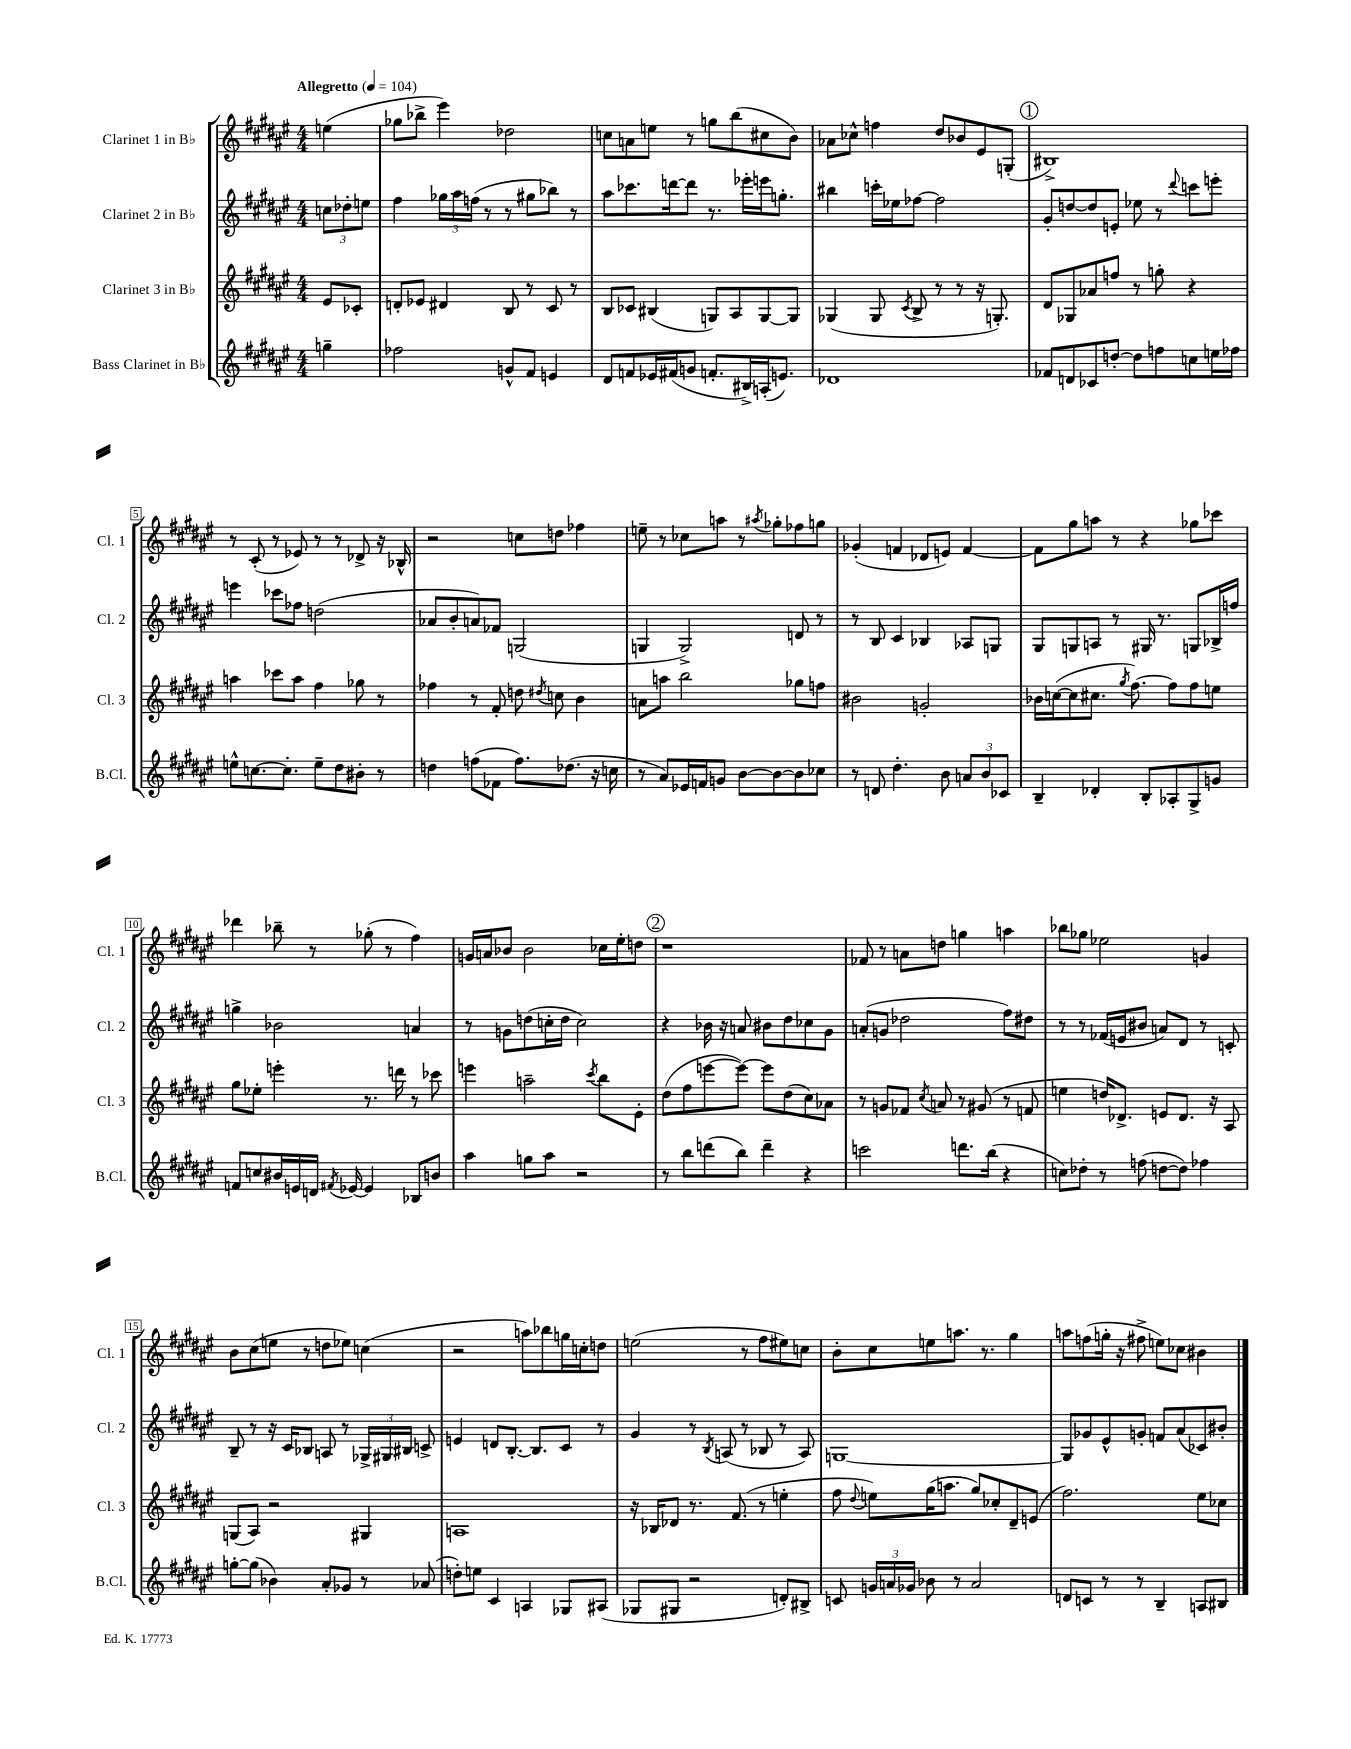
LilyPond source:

<<
\new StaffGroup <<
\new Staff = "s0" \with { instrumentName = "Clarinet 1 in Bb" shortInstrumentName = "Cl. 1" } {
    \clef treble \key fis \major \numericTimeSignature \time 4/4 \partial 4 \tempo "Allegretto" 4 = 104
    \autoBeamOff e''4( |
    ges''8[ bes''8]-> eis'''4) des''2 |
    c''8[ a'8 e''8] r8 g''8[ b''8( cis''8 b'8]) |
    aes'8[ ces''8]-^ f''4 dis''8[ bes'8 eis'8 g8]-.( |
    \mark \markup { \circle "1" } bis1->) |
    r8 cis'8-.( r8 ees'8) r8 r8 des'8-> r16 bes16-^ |
    r2 c''8[ d''8] fes''4 |
    e''8-- r8 ces''8[ a''8] r8 \acciaccatura { ais''8 } ges''8[-. fes''8 g''8] |
    ges'4-.( f'4 des'8[ e'8]) f'4~ |
    f'8[ gis''8 a''8] r8 r4 ges''8[ ces'''8] |
    des'''4 bes''8-- r8 ges''8-.( r8 fis''4) |
    g'16[ a'16 bes'8] bes'2 ces''16[ eis''16-. d''8] |
    \mark \markup { \circle "2" } r1 |
    fes'8 r8 a'8[ d''8] g''4 a''4 |
    bes''8[ ges''8] ees''2 g'4 |
    b'8[ cis''8( e''8] r8 d''8[ ees''8]) c''4( |
    r2 a''8[) bes''8 g''16 c''16-. d''8] |
    e''2( r8 fis''8[ eis''8) c''8] |
    b'8[-. cis''8 e''8 a''8.] r8. gis''4 |
    a''8[ f''8( g''16]-. r16 fis''8-> e''8[) ces''8] bis'4 \bar "|." |
}
\new Staff = "s1" \with { instrumentName = "Clarinet 2 in Bb" shortInstrumentName = "Cl. 2" } {
    \clef treble \key fis \major \numericTimeSignature \time 4/4 \partial 4
    \autoBeamOff \tuplet 3/2 { c''8[ des''8-. e''8] } |
    fis''4 \tuplet 3/2 { ges''16[ ais''16 f''16]( } r8 r8 gis''8[ bes''8]) r8 |
    ais''8[ ces'''8. d'''16~ d'''8] r8. ees'''16[-. e'''16 g''8.]-. |
    bis''4 c'''16[-. ees''16 fes''8]~ fes''2 |
    \mark \markup { \circle "1" } gis'8[-. d''8~ d''8 e'8]-. ees''8 r8 \appoggiatura { dis'''8 } c'''8[ e'''8]-. |
    e'''4 ces'''8[ fes''8] d''2( |
    aes'8[ b'8-. a'8) fes'8] g2( |
    g4 g2->) d'8 r8 |
    r8 b8 cis'4 bes4 aes8[ g8] |
    gis8[ g8 a8] r8 gis16 r8. g8[ bes16-> f''16] |
    g''4-> bes'2 a'4 |
    r8 g'8[ d''8( c''16-. d''16] c''2) |
    \mark \markup { \circle "2" } r4 bes'16 r16 a'8 bis'8[ dis''8 ces''8 gis'8] |
    a'8[-.( g'8] des''2 fis''8[) dis''8] |
    r8 r8 fes'16[( e'16 bis'8] a'8[) dis'8] r8 c'8-. |
    b8-- r8 r16 cis'16[ bes8] a8 r8 \tuplet 3/2 { ges16[-> gis16 bis16] } c'8-> |
    e'4 d'8[ b8.]~-. b8.[ cis'8] r8 |
    gis'4 r8 \acciaccatura { b8 } a8( r8 bes8 r8 a8) |
    g1~ |
    g8[ ges'8 eis'8-^ g'8]-. f'8[ ais'8( ces'8) bis'8]-. \bar "|." |
}
\new Staff = "s2" \with { instrumentName = "Clarinet 3 in Bb" shortInstrumentName = "Cl. 3" } {
    \clef treble \key fis \major \numericTimeSignature \time 4/4 \partial 4
    \autoBeamOff eis'8[ ces'8]-. |
    d'8[-. ees'8] dis'4 b8 r8 cis'8 r8 |
    b8[ ces'8] bis4( g8[) ais8 g8~ g8] |
    ges4( ges8 \acciaccatura { cis'8 } b8-> r8 r8 r16 g8.-.) |
    \mark \markup { \circle "1" } dis'8[ ges8 aes'8 f''8] r8 g''8-. r4 |
    a''4 ces'''8[ a''8] fis''4 ges''8 r8 |
    fes''4 r8 fis'8-. d''8 \acciaccatura { dis''8 } c''8 b'4 |
    a'8[ a''8] b''2 ges''8[ f''8] |
    bis'2 g'2-. |
    bes'16[ c''16~( c''8 cis''8.] \acciaccatura { gis''8 } fis''8.~) fis''8[ fis''8 e''8] |
    gis''8[ ees''8]-. e'''4-. r8. d'''16 r8 ces'''8 |
    e'''4 a''2-- \acciaccatura { cis'''8 } b''8[ eis'8]-. |
    \mark \markup { \circle "2" } dis''8[( fis''8 e'''8~ e'''8]~) e'''8[ dis''8( cis''8) aes'8] |
    r8 g'8[ fes'8] \acciaccatura { cis''8 } a'8 r8 gis'8( r8 f'8 |
    e''4 d''16[) des'8.]-> e'8[ des'8.] r16 ais8 |
    g8[( ais8]) r2 gis4 |
    a1 |
    r16 bes16[ des'8] r8. fis'8.( r8 e''4-. |
    fis''8 \appoggiatura { dis''8 } e''8[) gis''16( a''8.] gis''8[) ces''8-. dis'8-- e'8]( |
    fis''2.) eis''8[ ces''8] \bar "|." |
}
\new Staff = "s3" \with { instrumentName = "Bass Clarinet in Bb" shortInstrumentName = "B.Cl." } {
    \clef treble \key fis \major \numericTimeSignature \time 4/4 \partial 4
    \autoBeamOff g''4-- |
    fes''2 g'8[-^ fis'8] e'4 |
    dis'8[ f'8 ees'16 fis'16( g'8] f'8.[-. bis16->) a16-.( e'8.]) |
    des'1 |
    \mark \markup { \circle "1" } fes'8[ d'8 ces'8 d''8]~-. d''8[ f''8 c''8 e''16 fes''16] |
    e''8[-^ c''8.~ c''8.]-. e''8[-- dis''8 bis'8]-. r8 |
    d''4 f''8[( fes'8] f''8.[) des''8.]( r16 c''16 |
    r8 ais'8[) ees'16 f'16 g'8] b'8[~ b'8~ b'8 ces''8] |
    r8 d'8 dis''4.-. b'8 \tuplet 3/2 { a'8[ b'8 ces'8] } |
    b4-- des'4-. b8[-. aes8-. gis8-> g'8] |
    f'8[ c''8 bis'16 e'16 d'16] \acciaccatura { fis'8 } ees'16~ ees'4 bes8[ b'8] |
    ais''4 g''8[ ais''8] r2 |
    \mark \markup { \circle "2" } r8 b''8[ d'''8( b''8]) d'''4-- r4 |
    c'''2 d'''8.[ b''16]( r4 |
    c''8[) des''8]-. r8 f''8( d''8[~ d''8]) fes''4 |
    g''8[~-. g''8]( bes'4) ais'8[-. ges'8] r8 aes'8( |
    d''8[-.) e''8] cis'4 a4 ges8[ ais8]( |
    ges8[ gis8] r2 d'8[-.) bis8]-> |
    c'8 \tuplet 3/2 { g'16[ a'16 ges'16] } bes'8 r8 a'2 |
    d'8[ c'8] r8 r8 b4-- a8[ bis8] \bar "|." |
}
>>
>>
\layout { \context { \Score \override BarNumber.stencil = #(make-stencil-boxer 0.1 0.3 ly:text-interface::print) } }
